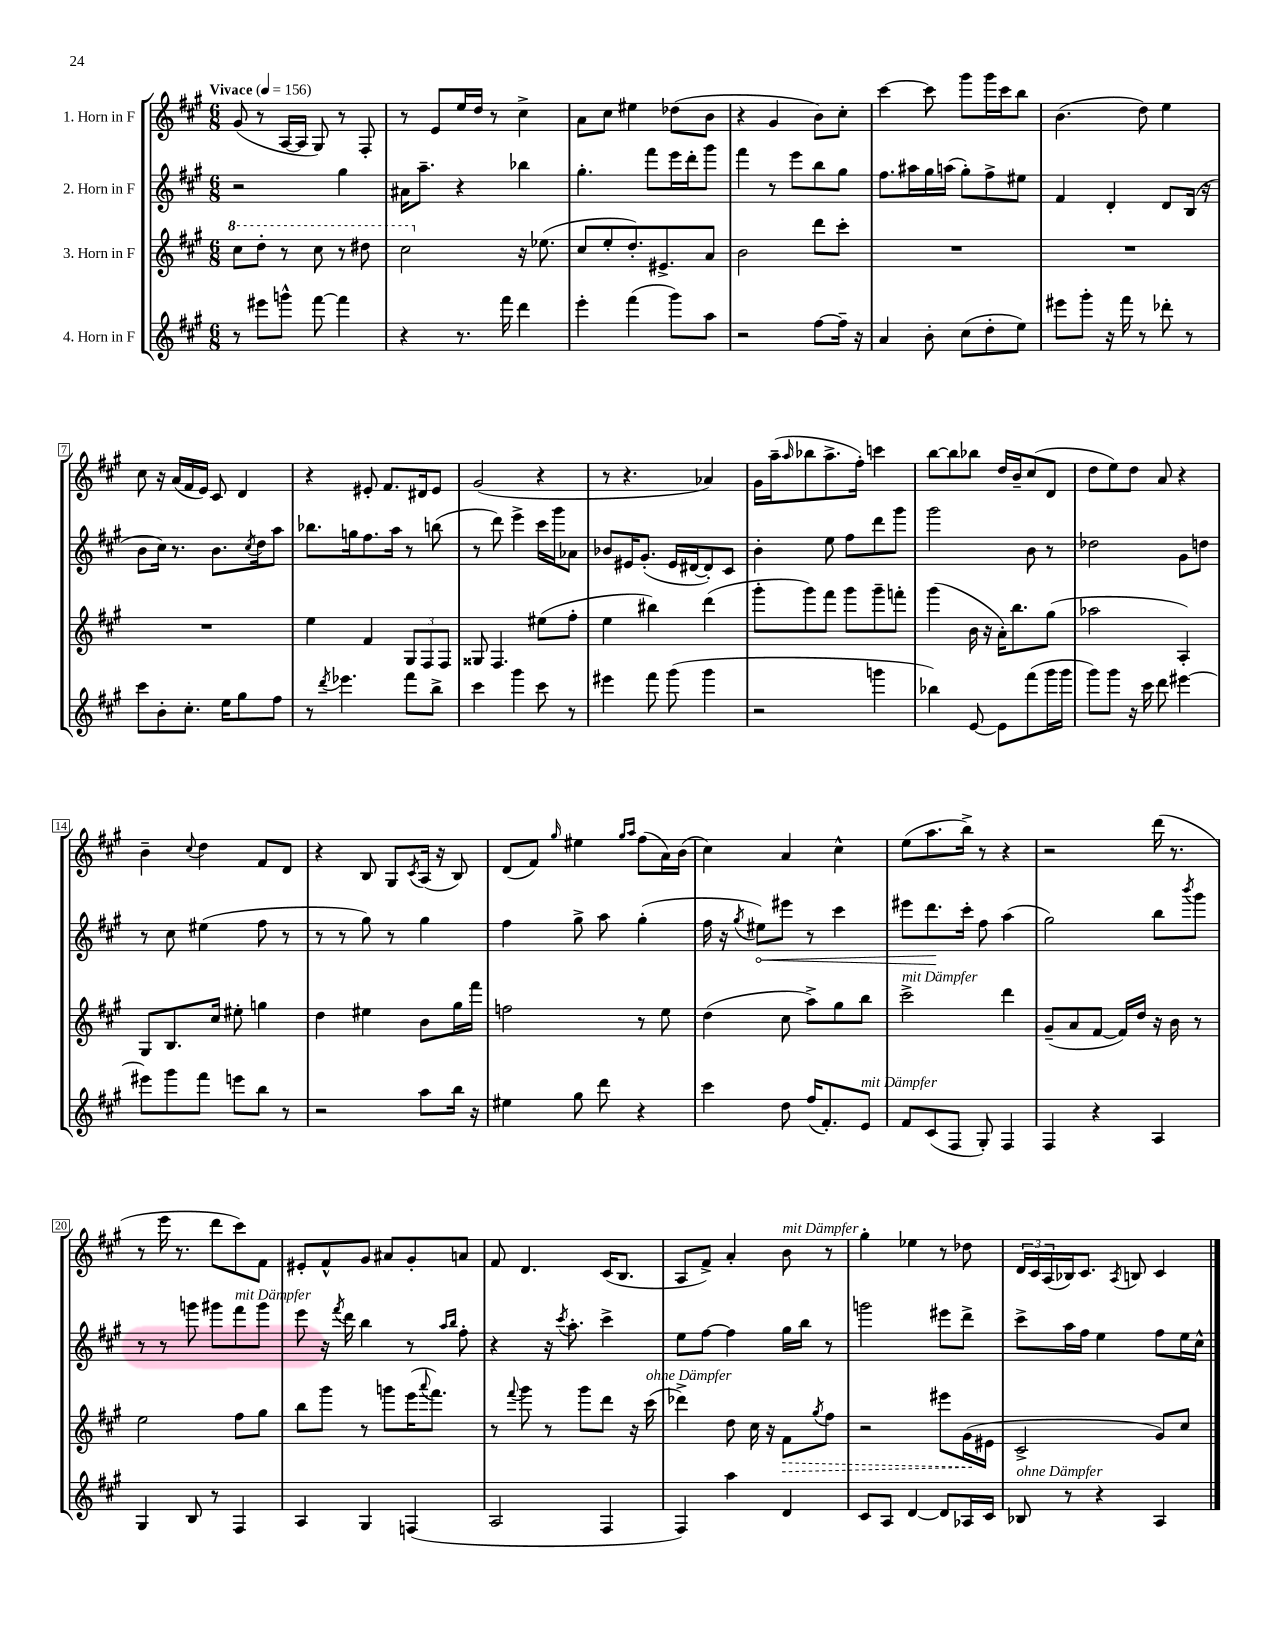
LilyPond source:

<<
\new StaffGroup <<
\new Staff = "s0" \with { instrumentName = "1. Horn in F" } {
    \clef treble \key a \major \numericTimeSignature \time 6/8 \tempo "Vivace" 4 = 156
    gis'8( r8 a16~ a16 gis8) r8 fis8-. |
    r8 e'8 e''16 d''16 r8 cis''4-> |
    a'8 cis''8 eis''4 des''8( b'8 |
    r4 gis'4 b'8) cis''8-. |
    cis'''4~ cis'''8 gis'''8 gis'''16 cis'''16 b''8 |
    b'4.( d''8) e''4 |
    cis''8 r16 a'16( fis'16 e'16) cis'8 d'4 |
    r4 eis'8-. fis'8. dis'16 eis'8 |
    gis'2( r4 |
    r8 r4. aes'4) |
    gis'16 a''16--( \grace { a''16 } bes''8 a''8.-> fis''16-.) c'''4 |
    b''8~ b''8 bes''8 d''16 b'16-- cis''8( d'8 |
    d''8 e''8) d''8 a'8 r4 |
    b'4-- \appoggiatura { cis''8 } d''4 fis'8 d'8 |
    r4 b8 gis8 \acciaccatura { cis'8 } a16( r16 b8) |
    d'8( fis'8) \grace { gis''16 } eis''4 \grace { gis''16 a''16 } fis''8( a'16) b'16( |
    cis''4) a'4 cis''4-^ |
    e''8( a''8. b''16->) r8 r4 |
    r2 d'''16( r8. |
    r8 e'''16 r8. d'''8 cis'''8) fis'8 |
    eis'8-. fis'8-^ gis'8 ais'8 gis'8-. a'8 |
    fis'8 d'4. cis'16( b8. |
    a8 fis'8->) a'4-. b'8^\markup { \italic "mit Dämpfer" } r8 |
    gis''4-. ees''4 r8 des''8 |
    \tuplet 3/2 { d'16 cis'16 a16( } bes16) cis'8. \acciaccatura { a8 } b8 cis'4 \bar "|." |
}
\new Staff = "s1" \with { instrumentName = "2. Horn in F" } {
    \clef treble \key a \major \numericTimeSignature \time 6/8
    r2 gis''4 |
    ais'16 a''8.-- r4 bes''4 |
    gis''4.-. fis'''8 e'''16 d'''16-. gis'''8 |
    fis'''4 r8 e'''8 b''8 gis''8 |
    fis''8. ais''16 gis''16 a''16( gis''8-.) fis''8-> eis''8 |
    fis'4 d'4-. d'8 b16( r16 |
    b'8 cis''16) r8. b'8. \acciaccatura { cis''8 } d''16 a''8 |
    bes''8. g''16 fis''8. a''16 r8 b''8( |
    r8 d'''8) e'''4-> cis'''16 gis'''16 aes'8 |
    bes'8 eis'16 gis'8.-.( eis'16 dis'16~ dis'8-.) cis'8 |
    b'4-. e''8 fis''8 d'''8 gis'''8 |
    gis'''2 b'8 r8 |
    des''2 gis'8 d''8 |
    r8 cis''8 eis''4( fis''8 r8 |
    r8 r8 gis''8) r8 gis''4 |
    fis''4 gis''8-> a''8 gis''4-.( |
    fis''16 r16 \acciaccatura { gis''8 } \once \override Hairpin.circled-tip = ##t eis''8\<) eis'''8 r8 cis'''4 |
    eis'''8 d'''8.\! cis'''16-. fis''8 a''4( |
    gis''2) b''8 \acciaccatura { b'''8 } gis'''8 |
    r8 r8 g'''8 gis'''8 fis'''8^\markup { \italic "mit Dämpfer" } gis'''8 |
    e'''8 r16 \acciaccatura { fis'''8 } d'''16 b''4 r8 \grace { a''16 b''16 } fis''8-. |
    r4 r16 \acciaccatura { cis'''8 } a''8.-. cis'''4-> |
    e''8 fis''8~ fis''4 gis''16 b''16 r8 |
    g'''2 eis'''8 d'''8-> |
    cis'''8-> a''16 fis''16 e''4 fis''8 e''16 cis''16-^ \bar "|." |
}
\new Staff = "s2" \with { instrumentName = "3. Horn in F" } {
    \clef treble \key a \major \numericTimeSignature \time 6/8
    \ottava #1 cis'''8 d'''8-. r8 cis'''8 r8 dis'''8 |
    cis'''2 \ottava #0 r16 ees''8.( |
    cis''8 e''8-. d''8.-.) eis'8.-> a'8 |
    b'2 d'''8 cis'''8-. |
    R2. |
    R2. |
    R2. |
    e''4 fis'4 \tuplet 3/2 { gis8 fis8 fis8 } |
    gisis8 fis4. eis''8( fis''8-. |
    e''4 bis''4) d'''4( |
    gis'''8-. gis'''8) fis'''8 gis'''8 gis'''8-- f'''8-. |
    gis'''4( b'16 r16 a'16-.) b''8. gis''8( |
    aes''2 a4-.) |
    gis8 b8. cis''16 eis''8-. g''4 |
    d''4 eis''4 b'8 gis''16 fis'''16 |
    f''2 r8 e''8 |
    d''4( cis''8 a''8->) gis''8 b''8 |
    cis'''2->^\markup { \italic "mit Dämpfer" } d'''4 |
    gis'8--( a'8 fis'8~ fis'16) d''16 r16 b'16 r8 |
    e''2 fis''8 gis''8 |
    b''8 gis'''8 r8 g'''8 e'''16( \appoggiatura { a'''8 } fis'''8.) |
    r8 \appoggiatura { fis'''8 } gis'''8 r8 gis'''8 d'''8 r16 cis'''16^\markup { \italic "ohne Dämpfer" }( |
    des'''4->) d''8 cis''16 r16 \once \override Hairpin.style = #'dashed-line fis'8\> \acciaccatura { gis''8 } fis''8 |
    r2 eis'''8 gis'16\!( eis'16 |
    cis'2-> gis'8) cis''8 \bar "|." |
}
\new Staff = "s3" \with { instrumentName = "4. Horn in F" } {
    \clef treble \key a \major \numericTimeSignature \time 6/8
    r8 eis'''8 g'''8-^ fis'''8~ fis'''4 |
    r4 r8. fis'''16 d'''4 |
    e'''4-. fis'''4( gis'''8) a''8 |
    r2 fis''8~ fis''16-- r16 |
    a'4 b'8-. cis''8( d''8-. e''8) |
    eis'''8 gis'''8-. r16 fis'''16 r8 des'''8-. r8 |
    cis'''8 b'8-. cis''8.-. e''16 gis''8 fis''8 |
    r8 \acciaccatura { d'''8 } ees'''4. fis'''8 b''8-> |
    cis'''4 gis'''4 cis'''8 r8 |
    eis'''4 fis'''8 gis'''8( gis'''4 |
    r2 g'''4 |
    bes''4) e'8~ e'8 fis'''8( gis'''16 gis'''16 |
    gis'''8) gis'''8 r16 cis'''16 d'''8 eis'''4~ |
    eis'''8 gis'''8 fis'''8 e'''8 b''8 r8 |
    r2 a''8 b''16 r16 |
    eis''4 gis''8 d'''8 r4 |
    cis'''4 d''8 fis''16( fis'8.-.) e'8^\markup { \italic "mit Dämpfer" } |
    fis'8 cis'8( fis8 gis8-.) fis4 |
    fis4 r4 a4 |
    gis4 b8 r8 fis4 |
    a4 gis4 f4( |
    a2 fis4 |
    fis4) a''4 d'4 |
    cis'8 a8 d'4~ d'8 aes16 cis'16 |
    bes8^\markup { \italic "ohne Dämpfer" } r8 r4 a4 \bar "|." |
}
>>
>>
\layout { \context { \Score \override BarNumber.stencil = #(make-stencil-boxer 0.1 0.3 ly:text-interface::print) } }
